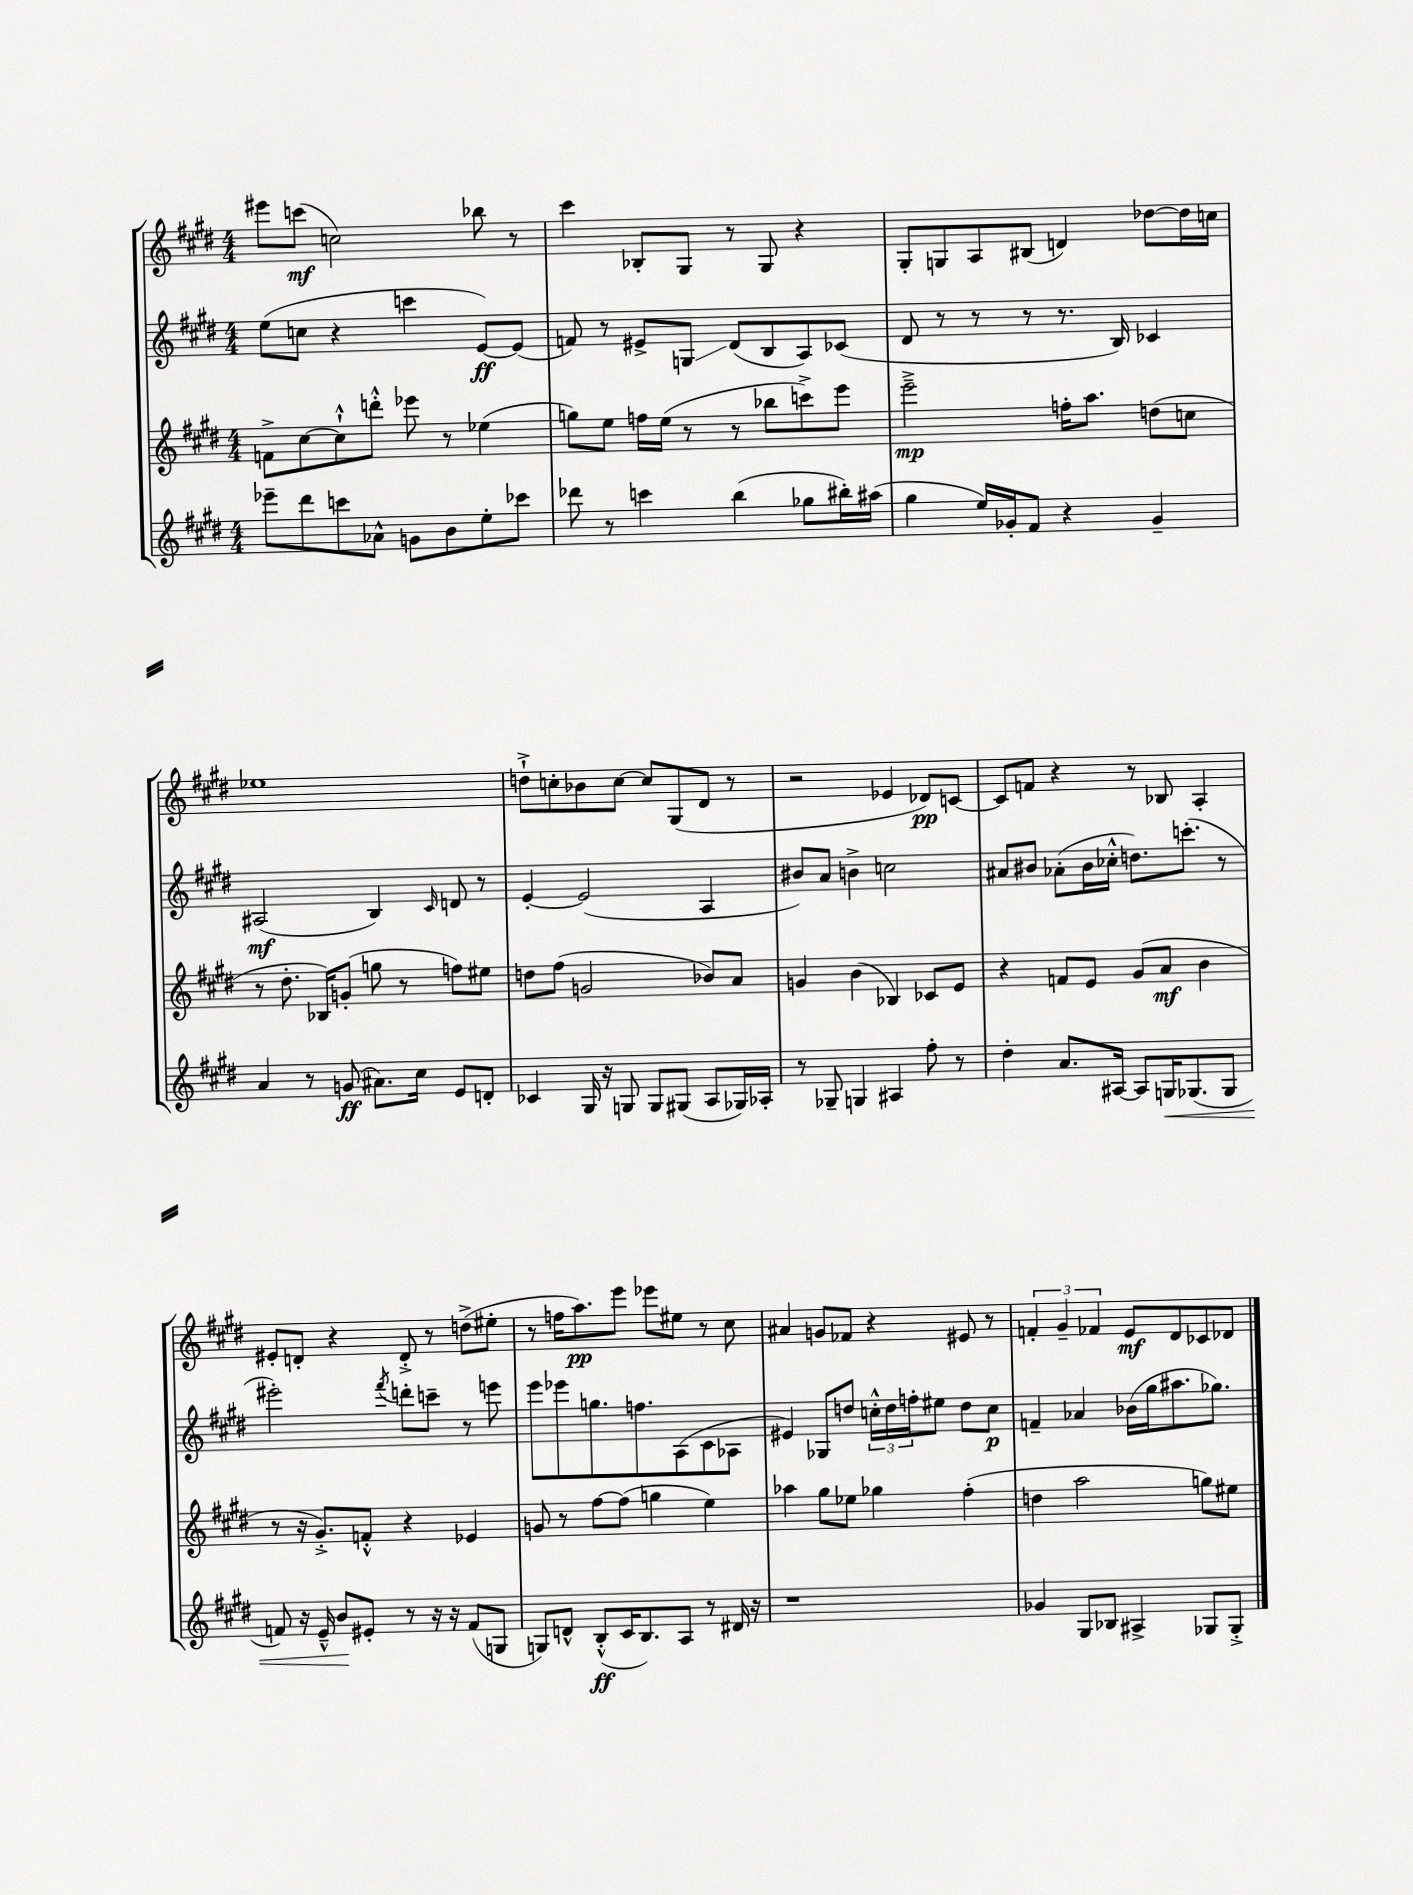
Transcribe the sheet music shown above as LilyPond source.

<<
\new StaffGroup <<
\new Staff = "s0" {
    \clef treble \key e \major \numericTimeSignature \time 4/4
    eis'''8 c'''8\mf( c''2) bes''8 r8 |
    cis'''4 bes8-. gis8 r8 gis8 r4 |
    gis8-. g8 a8 bis8( d'4) des''8~ des''16 c''16 |
    ees''1 |
    d''8-!-> c''8-. bes'8 c''8~ c''8 gis8( dis'8 r8 |
    r2 ees'4 des'8\pp) c'8~ |
    c'8 f'8 r4 r8 bes8 a4-. |
    eis'8-. d'8-. r4 d'8-.-> r8 d''8->( eis''8-. |
    r8 f''16 a''8.\pp) e'''8 ees'''8 eis''8 r8 cis''8 |
    ais'4 g'8 fes'8 r4 eis'8 r8 |
    \tuplet 3/2 { f'4-. gis'4-- fes'4 } e'8\mf dis'8 ces'8 des'8 \bar "|." |
}
\new Staff = "s1" {
    \clef treble \key e \major \numericTimeSignature \time 4/4
    e''8( c''8 r4 c'''4 e'8~\ff) e'8( |
    f'8) r8 eis'8-> g8\glissando dis'8( b8 a8) ces'8( |
    dis'8 r8 r8 r8 r8. b16) ces'4 |
    ais2\mf( b4) \grace { cis'16 } d'8 r8 |
    e'4~-. e'2( a4 |
    bis'8) a'8 b'4-> c''2 |
    ais'8 bis'8 aes'8-.( bis'16 ces''16-.-^ d''8.) c'''8.-.( r8 |
    eis'''2-.) \acciaccatura { fis'''8 } d'''8-. c'''8-- r8 e'''8 |
    e'''8 ees'''8 g''8. f''8. a8( cis'8 aes8 |
    eis'4) ges8 d''8 \tuplet 3/2 { c''16-.-^ d''16 f''16-. } eis''8 d''8 c''8\p |
    f'4-- aes'4 bes'16( gis''16 ais''8. ges''8.) \bar "|." |
}
\new Staff = "s2" {
    \clef treble \key e \major \numericTimeSignature \time 4/4
    f'8-> cis''8~ cis''8-!-^ d'''8-.-^ ees'''8 r8 ees''4( |
    g''8) e''8 f''16 e''16( r8 r8 bes''8 c'''8->) e'''8 |
    e'''2--->\mp f''16-. a''8. d''8( c''8 |
    r8 dis''8.-. bes16) g'8-.( g''8 r8 f''8) eis''8 |
    d''8 fis''8( g'2 bes'8) a'8 |
    g'4 b'4( bes4) ces'8 e'8 |
    r4 f'8 e'8 gis'8( a'8\mf b'4 |
    r8 r16 gis'8.-.->) f'8-.-^ r4 ees'4 |
    g'8 r8 fis''8~ fis''8( g''4 e''4) |
    aes''4 gis''8 ees''8 ges''4 fis''4-.( |
    d''4 a''2 g''8) eis''8 \bar "|." |
}
\new Staff = "s3" {
    \clef treble \key e \major \numericTimeSignature \time 4/4
    ees'''8-- dis'''8 c'''8 aes'8-^ g'8 b'8 e''8-. ces'''8 |
    des'''8 r8 c'''4 b''4( ges''8 bis''16-.) ais''16( |
    gis''4 e''16) ges'16-. fis'8 r4 ges'4-- |
    a'4 r8 g'8\ff( ais'8.) cis''16 e'8 d'8-. |
    ces'4 gis16 r16 g8 g8 gis8( a8 ges16) aes16-. |
    r8 ges8-- g4 ais4 fis''8-. r8 |
    dis''4-. a'8. ais16~ ais8 g16\< ges8.( ges8 |
    f'8) r16 e'16---^ b'8\! eis'8-. r8 r16 r16 f'8( g8 |
    g8) d'8-^ b8-.-^\ff( cis'16 b8.) a8 r8 dis'16 r16 |
    r1 |
    ges'4 gis8 bes8 ais4-> ges8 ges8-.-> \bar "|." |
}
>>
>>
\layout { \context { \Score \remove "Bar_number_engraver" } }
